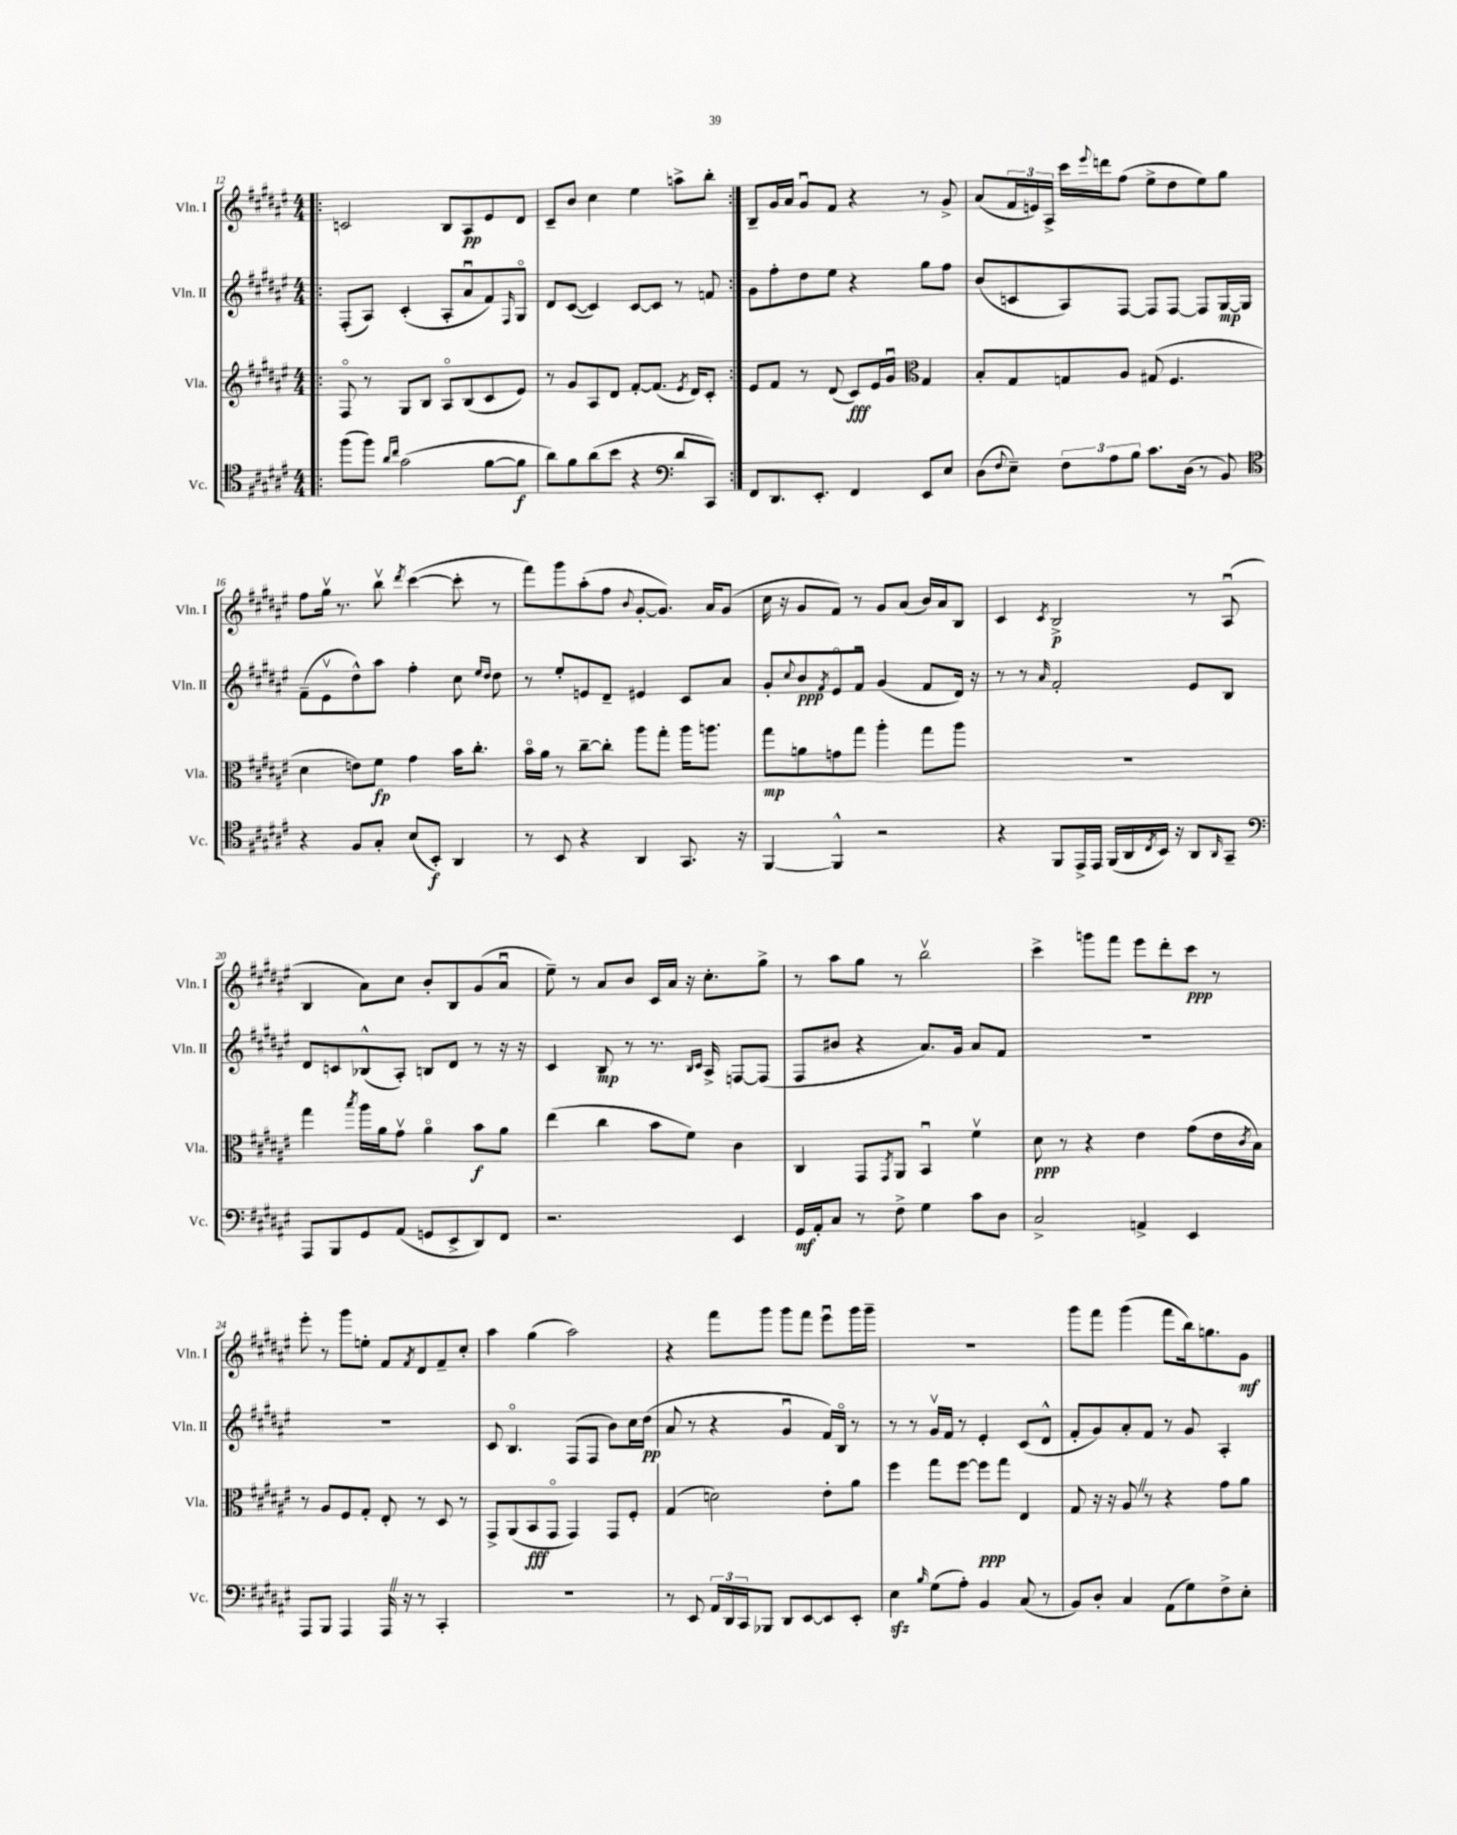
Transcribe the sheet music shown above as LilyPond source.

<<
\new StaffGroup <<
\new Staff = "s0" \with { instrumentName = "Vln. I" shortInstrumentName = "Vln. I" } {
    \clef treble \key fis \major \numericTimeSignature \time 4/4
    \repeat volta 2 { \bar ".|:" c'2 b8 ais8\pp eis'8 dis'8 |
    cis'8-- b'8 cis''4 eis''4 a''8-> b''8-. | }
    b8-- gis'16 ais'16 gis'8\downbow fis'8 r4 r8 gis'8-> |
    ais'8( \tuplet 3/2 { fis'16 e'16) ais16-> } cis'''16 \appoggiatura { eis'''8 } d'''16 fis''8( eis''8-> dis''8 eis''8) gis''8 |
    fis''8 gis''16\upbow r8. b''8\upbow \acciaccatura { dis'''8 } cis'''4~( cis'''8-. r8 |
    fis'''8) gis'''8 ais''8-.( fis''8 \appoggiatura { b'8 } gis'8~-. gis'8.) ais'16 gis'8( |
    cis''16 r16 gis'8 fis'8) r8 gis'8 ais'8( b'16) ais'16 b8 |
    cis'4 \acciaccatura { cis'8 } b2->\p r8 ais8\downbow( |
    b4 ais'8) cis''8 b'8-. b8 gis'8( ais'8\downbow |
    eis''8--) r8 ais'8 b'8 cis'16 ais'16 r16 cis''8.-. gis''8-> |
    r8 ais''8 gis''8 r8 b''2\upbow |
    cis'''4-> g'''8 fis'''8 eis'''8 dis'''8-. cis'''8\ppp r8 |
    eis'''8-. r8 gis'''8 e''8-. fis'8 \acciaccatura { fis'8 } dis'8 fis'8-- cis''8-. |
    ais''4 gis''4( ais''2) |
    r4 fis'''8 gis'''8 gis'''8 fis'''8 eis'''8\downbow gis'''16 gis'''16-- |
    R1 |
    gis'''8 fis'''8 gis'''4( fis'''8 b''16) g''8. gis'8\mf \bar "|." |
}
\new Staff = "s1" \with { instrumentName = "Vln. II" shortInstrumentName = "Vln. II" } {
    \clef treble \key fis \major \numericTimeSignature \time 4/4
    \repeat volta 2 { \bar ".|:" fis8-.( ais8) cis'4-.( ais8-. ais'8\downbow fis'8) \grace { fis16 } gis8\flageolet |
    dis'8 cis'8~( cis'4) cis'8~ cis'8 r8 f'8 | }
    gis'8 fis''8-. dis''8 eis''8 r4 gis''8 fis''8 |
    b'8( c'8 ais8) fis8~ fis8 fis8~ fis8 gis16~\mp gis16 |
    fis'8--( eis'8\upbow dis''8-^) ais''8 fis''4-. cis''8 \grace { eis''16 dis''16 } dis''8 |
    r8 eis''8-. e'8 dis'8-- eis'4 cis'8 ais'8 |
    gis'8-. \appoggiatura { cis''8 } b'8\ppp \acciaccatura { fis'8 } eis'8\flageolet fis'8\downbow gis'4( fis'8 dis'16) r16 |
    r8 r8 \grace { ais'16 } fis'2-. eis'8 b8 |
    dis'8 c'8 bes8-^( ais8-.) b8 dis'8 r8 r16 r16 |
    cis'4 b8\mp r8 r8. \grace { b16 cis'16 } ais16-> f8~ f8( |
    fis8 bis'8 r4 ais'8.) gis'16 ais'8 fis'8 |
    R1 |
    R1 |
    cis'8 b4.\flageolet fis8( fis8 b'8) cis''16 dis''16\pp( |
    ais'8 r8 r4 gis'4\downbow fis'16) b16\flageolet r8 |
    r8 r8 gis'16\upbow fis'16 r8 eis'4-. cis'8( dis'8-^ |
    fis'8-. gis'8) ais'8-. fis'8 r8 gis'8 ais4-. \bar "|." |
}
\new Staff = "s2" \with { instrumentName = "Vla." shortInstrumentName = "Vla." } {
    \clef treble \key fis \major \numericTimeSignature \time 4/4
    \repeat volta 2 { \bar ".|:" fis8\flageolet r8 gis8 b8 ais8\flageolet b8( cis'8 eis'8) |
    r8 gis'8 ais8 dis'8 fis'8~-. fis'8.( \acciaccatura { eis'8 } dis'16) cis'8-. | }
    eis'8 fis'8 r8 dis'8( cis'8\fff) eis'16 gis'16\downbow \clef alto gis4 |
    b8-. gis8 g8 ais8 gis8( fis4. |
    dis'4 e'8) fis'8\fp gis'4 b'16 cis''8.-. |
    b'16\flageolet ais'16 r8 cis''8~-- cis''8-. ais''8 gis''8-. ais''16 a''8. |
    gis''8\mp a'8 g'8 gis''8 ais''4-. gis''8 ais''8 |
    R1 |
    gis''4 \acciaccatura { b''8 } ais''16 ais'16 gis'8\upbow ais'4\flageolet b'8\f ais'8 |
    eis''4( cis''4 b'8 fis'8) cis'4 |
    cis4 gis,8 \acciaccatura { gis,8 } ais,8 b,4\downbow fis'4\upbow |
    dis'8\ppp r8 r4 eis'4 gis'8( eis'16 \acciaccatura { cis'8 } b16) |
    r8 ais8 fis8 gis8-. eis8-. r8 dis8 r8 |
    gis,8-> ais,8( b,8\fff gis,8\flageolet gis,4) gis,8 fis8-. |
    gis4( d'2) eis'8-. ais'8 |
    fis''4 gis''8 fis''8~ fis''8\ppp gis''8 eis4 |
    gis8 r16 r16 ais8 \once \override BreathingSign.text = \markup { \musicglyph "scripts.caesura.straight" } \breathe r8 r4 gis'8 ais'8 \bar "|." |
}
\new Staff = "s3" \with { instrumentName = "Vc." shortInstrumentName = "Vc." } {
    \clef tenor \key fis \major \numericTimeSignature \time 4/4
    \repeat volta 2 { \bar ".|:" fis''8( fis''8) \grace { ais'16 cis''16 } gis'2( fis'8~ fis'8\f |
    ais'8) fis'8 ais'8( b'8 r4 \clef bass dis'8 cis,8) | }
    fis,8 dis,8. eis,8.-. fis,4 eis,8 eis8 |
    dis8( \appoggiatura { fis8 } eis8--) \tuplet 3/2 { fis8 ais8 b8 } cis'8. dis16( r8 b,8) |
    \clef tenor r4 fis8 gis8-. b8( b,8-.\f) ais,4 |
    r8 b,8 r4 ais,4 gis,8. r16 |
    fis,4~ fis,4-^ r2 |
    r4 fis,8 eis,16-> eis,16 fis,16( ais,16 \acciaccatura { cis8 } b,16) r16 ais,8 \grace { ais,16 } gis,8-- |
    \clef bass ais,,8 b,,8 gis,8 ais,8( g,8 eis,8-> dis,8) fis,8 |
    r2. eis,4 |
    gis,16\mf ais,16-. cis8 r8 fis8-> gis4 cis'8 dis8 |
    cis2-> a,4-> eis,4 |
    ais,,8 b,,8 ais,,4 ais,,16 \once \override BreathingSign.text = \markup { \musicglyph "scripts.caesura.straight" } \breathe r16 r8 cis,4-. |
    R1 |
    r8 eis,8 \tuplet 3/2 { ais,16 dis,16 cis,16 } bes,,8 dis,8 eis,8~ eis,8 eis,8-. |
    eis4\sfz \grace { b16 } gis8( ais8-.) b,4 cis8( r8 |
    b,8) dis8-. cis4 ais,8( gis8) fis8-> eis8-. \bar "|." |
}
>>
>>
\layout { \context { \Score currentBarNumber = #12 } }
